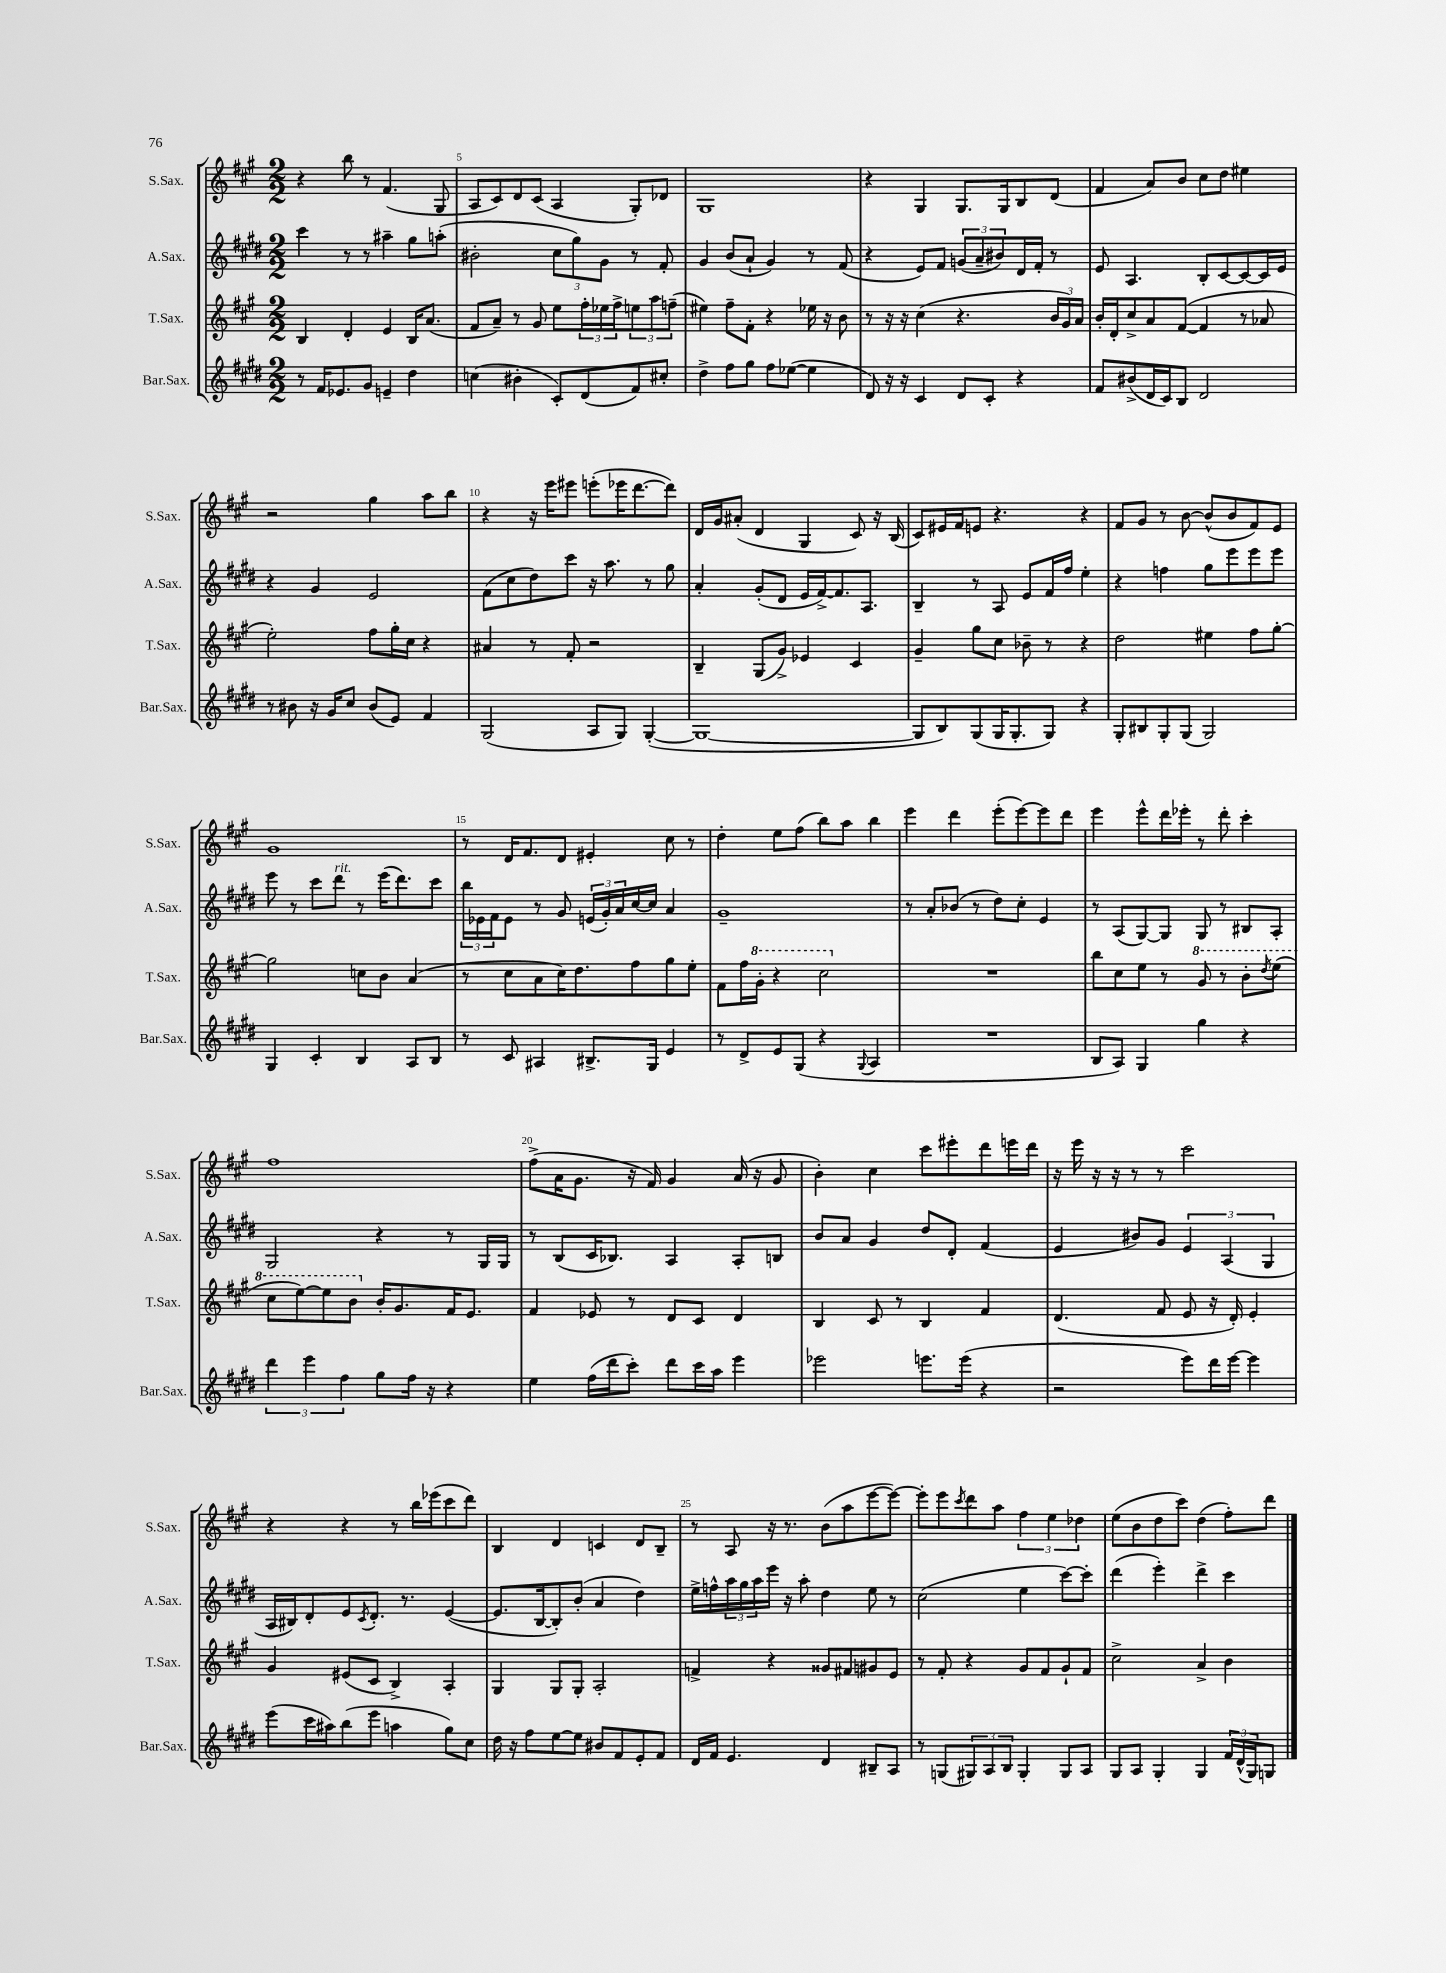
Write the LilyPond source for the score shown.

<<
\new StaffGroup <<
\new Staff = "s0" \with { instrumentName = "S.Sax." shortInstrumentName = "S.Sax." } {
    \clef treble \key a \major \numericTimeSignature \time 2/2
    r4 b''8 r8 fis'4.( gis8 |
    a8 cis'8) d'8 cis'8( a4 gis8-.) des'8 |
    gis1 |
    r4 gis4 gis8. gis16 b8 d'8( |
    fis'4 a'8) b'8 cis''8 d''8 eis''4 |
    r2 gis''4 a''8 b''8 |
    r4 r16 e'''16 eis'''8 e'''8-.( ees'''16 d'''8.~ d'''8) |
    d'16 gis'16 ais'8-.( d'4 gis4 cis'8) r16 b16( |
    cis'8) eis'16 fis'16 e'8 r4. r4 |
    fis'8 gis'8 r8 b'8~ b'8-^( b'8 fis'8) e'8 |
    gis'1 |
    r8 d'16 fis'8. d'8 eis'4-. cis''8 r8 |
    d''4-. e''8 fis''8( b''8) a''8 b''4 |
    e'''4 d'''4 e'''8-.( e'''8~) e'''8 d'''8 |
    e'''4 e'''8-^ d'''16 ees'''16-. r8 d'''8-. cis'''4-. |
    fis''1 |
    fis''8->( a'16 gis'8. r16 fis'16) gis'4 a'16( r16 gis'8 |
    b'4-.) cis''4 cis'''8 eis'''8-. d'''8 e'''16 d'''16 |
    r16 e'''16 r16 r16 r8 r8 cis'''2 |
    r4 r4 r8 b''16 ees'''16( cis'''8 d'''8) |
    b4 d'4 c'4 d'8 b8-- |
    r8 a8 r16 r8. b'8( a''8 e'''8~ e'''8~) |
    e'''8-. e'''8 \acciaccatura { cis'''8 } d'''8 a''8 \tuplet 3/2 { fis''4 e''4 des''4 } |
    e''8( b'8 d''8 cis'''8) d''4( fis''8-.) d'''8 \bar "|." |
}
\new Staff = "s1" \with { instrumentName = "A.Sax." shortInstrumentName = "A.Sax." } {
    \clef treble \key e \major \numericTimeSignature \time 2/2
    cis'''4 r8 r8 ais''4-- gis''8 a''8-.( |
    bis'2-. \tuplet 3/2 { cis''8 gis''8) gis'8 } r8 fis'8-. |
    gis'4 b'8( a'8-! gis'4) r8 fis'8( |
    r4 e'8) fis'8 \tuplet 3/2 { g'8( a'8-- bis'8) } dis'16 fis'16-. r8 |
    e'8 a4. b8-. cis'8~ cis'8~ cis'16 e'16 |
    r4 gis'4 e'2 |
    fis'8( cis''8 dis''8) cis'''8 r16 a''8. r8 gis''8 |
    a'4-. gis'8-.( dis'8 e'16 fis'16~->) fis'8. a8. |
    b4-- r8 a8 e'8 fis'16 fis''16 e''4-. |
    r4 f''4 gis''8 e'''8 e'''8 e'''8 |
    e'''8 r8 cis'''8 dis'''8^\markup { \italic "rit." } r8 e'''16( dis'''8.) cis'''8 |
    \tuplet 3/2 { b''16 ees'16 fis'16 } ees'8 r8 gis'8 \tuplet 3/2 { e'16( gis'16-.) a'16 } cis''16~ cis''16 a'4 |
    gis'1-- |
    r8 a'8-. bes'8( r8 dis''8) cis''8-. e'4 |
    r8 a8( gis8~) gis8 gis8 r8 bis8 a8-. |
    gis2 r4 r8 gis16 gis16 |
    r8 b8( cis'16 bes8.) a4 a8-. b8 |
    b'8 a'8 gis'4 dis''8 dis'8-. fis'4( |
    e'4 bis'8) gis'8 \tuplet 3/2 { e'4 a4( gis4 } |
    a16 bis16) dis'8-. e'8 \acciaccatura { cis'8 } dis'8.-. r8. e'4~( |
    e'8. b16~ b8-.) b'8-.( a'4 dis''4) |
    e''16-> f''16-^ \tuplet 3/2 { a''16 gis''16 a''16 } e'''16 r16 a''8-. dis''4 e''8 r8 |
    cis''2( e''4 cis'''8~) cis'''8-. |
    dis'''4( e'''4-.) dis'''4-> cis'''4 \bar "|." |
}
\new Staff = "s2" \with { instrumentName = "T.Sax." shortInstrumentName = "T.Sax." } {
    \clef treble \key a \major \numericTimeSignature \time 2/2
    b4 d'4-. e'4 b16 a'8.( |
    fis'8 a'8--) r8 gis'8 e''8 \tuplet 3/2 { fis''16-. ees''16 fis''16-> } \tuplet 3/2 { e''8 a''8 f''8--( } |
    eis''4) fis''8-- fis'8-. r4 ees''16 r16 b'8 |
    r8 r16 r16 cis''4( r4. \tuplet 3/2 { b'16 gis'16) a'16 } |
    b'16-. d'16-. cis''8-> a'8 fis'8~( fis'4 r8 aes'8 |
    e''2-.) fis''8 gis''16-. cis''16 r4 |
    ais'4 r8 fis'8-. r2 |
    b4-- gis8( gis'8->) ees'4 cis'4 |
    gis'4-- gis''8 cis''8 bes'8-- r8 r4 |
    d''2 eis''4 fis''8 gis''8~-. |
    gis''2 c''8 b'8 a'4( |
    r8 cis''8 a'8 cis''16) d''8. fis''8 gis''8 e''8-. |
    fis'8 fis''16 \ottava #1 gis''16-. r4 cis'''2 \ottava #0 |
    R1 |
    b''8 cis''8 e''8 r8 \ottava #1 gis''8 r8 b''8-. \acciaccatura { d'''8 } e'''8( |
    cis'''8 e'''8~) e'''8 b''8 \ottava #0 b'16-. gis'8. fis'16 e'8. |
    fis'4 ees'8 r8 d'8 cis'8 d'4 |
    b4 cis'8 r8 b4 fis'4 |
    d'4.( fis'8 e'8 r16 d'16-.) e'4-. |
    gis'4 eis'8( cis'8 b4->) a4-. |
    gis4 gis8 gis8-. a2-. |
    f'4-> r4 gisis'8 fis'8 gis'8 e'8 |
    r8 fis'8-. r4 gis'8 fis'8 gis'8-! fis'8 |
    cis''2-> a'4-> b'4 \bar "|." |
}
\new Staff = "s3" \with { instrumentName = "Bar.Sax." shortInstrumentName = "Bar.Sax." } {
    \clef treble \key e \major \numericTimeSignature \time 2/2
    r8 fis'16 ees'8. gis'8 e'4-- dis''4 |
    c''4( bis'4-. cis'8-.) dis'8( fis'8) cis''8-. |
    dis''4-> fis''8 gis''8 fis''8 ees''8~( ees''4 |
    dis'8) r16 r16 cis'4 dis'8 cis'8-. r4 |
    fis'8 bis'8->( dis'16 cis'16) b8 dis'2 |
    r8 bis'8 r16 gis'16 cis''8 bis'8( e'8) fis'4 |
    gis2( a8 gis8) gis4~-.( |
    gis1~ |
    gis8 b8) gis8( gis16 gis8.-. gis8) r4 |
    gis8-. bis8 gis8-. gis8( gis2) |
    gis4 cis'4-. b4 a8 b8 |
    r8 cis'8 ais4 bis8.-> gis16 e'4 |
    r8 dis'8-> e'8 gis8( r4 \appoggiatura { gis8 } a4 |
    R1 |
    b8 a8) gis4 gis''4 r4 |
    \tuplet 3/2 { dis'''4 e'''4 fis''4 } gis''8 fis''16 r16 r4 |
    e''4 fis''16( dis'''16 cis'''8-.) dis'''8 cis'''16 a''16 e'''4 |
    ees'''2 e'''8. e'''16( r4 |
    r2 e'''8) dis'''16 e'''16~ e'''4 |
    e'''8( cis'''16 ais''16) b''8( e'''8 a''4 gis''8) cis''8 |
    dis''16 r16 fis''8 e''8~ e''8 bis'8 fis'8 e'8-. fis'8 |
    dis'16 fis'16 e'4. dis'4 bis8-- a8 |
    r8 g8( \tuplet 3/2 { gis8) a8 b8 } gis4-. gis8 a8 |
    gis8 a8 gis4-. gis4 \tuplet 3/2 { fis'16 dis'16-^( gis16) } g8 \bar "|." |
}
>>
>>
\layout { \context { \Score currentBarNumber = #4 \override BarNumber.break-visibility = ##(#f #t #t) barNumberVisibility = #(every-nth-bar-number-visible 5) } }
